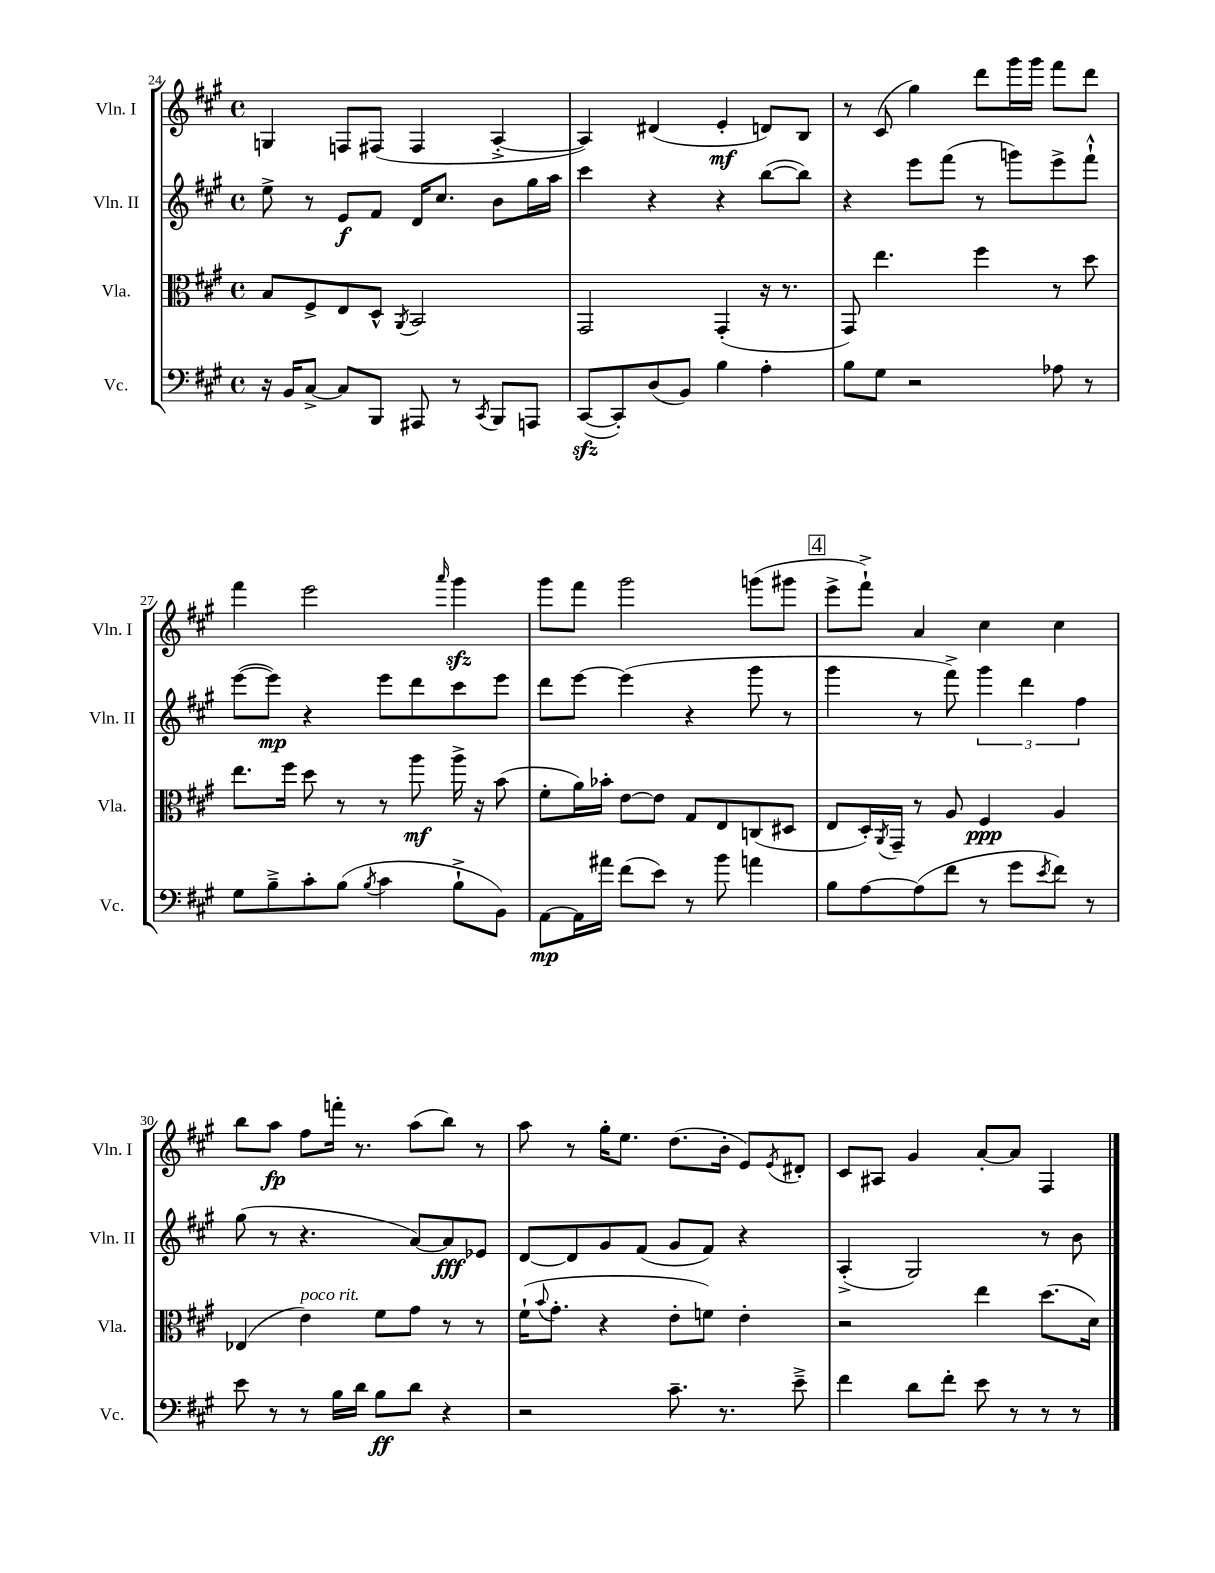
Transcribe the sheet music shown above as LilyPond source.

<<
\new StaffGroup <<
\new Staff = "s0" \with { instrumentName = "Vln. I" shortInstrumentName = "Vln. I" } {
    \clef treble \key a \major \defaultTimeSignature \time 4/4
    g4 f8 fis8( fis4 a4~-.-> |
    a4) dis'4( e'4-.\mf d'8) b8 |
    r8 cis'8( gis''4) d'''8 gis'''16 gis'''16 fis'''8 d'''8 |
    fis'''4 e'''2 \grace { a'''16 } gis'''4\sfz |
    gis'''8 fis'''8 gis'''2 g'''8( gis'''8 |
    \mark \markup { \box "4" } e'''8-> fis'''8-!->) a'4 cis''4 cis''4 |
    b''8 a''8\fp fis''8 f'''16-. r8. a''8( b''8) r8 |
    a''8 r8 gis''16-. e''8. d''8.( b'16-. e'8) \acciaccatura { e'8 } dis'8-. |
    cis'8 ais8 gis'4 a'8~-. a'8 fis4 \bar "|." |
}
\new Staff = "s1" \with { instrumentName = "Vln. II" shortInstrumentName = "Vln. II" } {
    \clef treble \key a \major \defaultTimeSignature \time 4/4
    e''8-> r8 e'8\f fis'8 d'16 cis''8. b'8 gis''16 a''16 |
    cis'''4 r4 r4 b''8~( b''8) |
    r4 e'''8 fis'''8( r8 g'''8) e'''8-> fis'''8-!-^ |
    e'''8~( e'''8\mp) r4 e'''8 d'''8 cis'''8 e'''8 |
    d'''8 e'''8~ e'''4( r4 gis'''8 r8 |
    \mark \markup { \box "4" } gis'''4 r8 fis'''8->) \tuplet 3/2 { gis'''4 d'''4 fis''4 } |
    gis''8( r8 r4. a'8~) a'8\fff ees'8 |
    d'8~ d'8 gis'8 fis'8( gis'8 fis'8) r4 |
    a4-.->( gis2) r8 b'8 \bar "|." |
}
\new Staff = "s2" \with { instrumentName = "Vla." shortInstrumentName = "Vla." } {
    \clef alto \key a \major \defaultTimeSignature \time 4/4
    b8 fis8-> e8 d8-^ \acciaccatura { a,8 } b,2 |
    gis,2 gis,4-.( r16 r8. |
    gis,8) e''4. fis''4 r8 d''8 |
    e''8. fis''16 d''8 r8 r8 a''8\mf a''16-> r16 b'8( |
    fis'8-. a'16) bes'16-. e'8~ e'8 gis8 e8 c8( dis8 |
    \mark \markup { \box "4" } e8 d16-.) \acciaccatura { a,8 } gis,16-- r8 a8 fis4\ppp a4 |
    ees4( e'4^\markup { \italic "poco rit." }) fis'8 gis'8 r8 r8 |
    fis'16-!( \appoggiatura { b'8 } gis'8.-. r4 e'8-. f'8) e'4-. |
    r2 e''4 d''8.( d'16) \bar "|." |
}
\new Staff = "s3" \with { instrumentName = "Vc." shortInstrumentName = "Vc." } {
    \clef bass \key a \major \defaultTimeSignature \time 4/4
    r16 b,16 cis8~-> cis8 b,,8 ais,,8 r8 \acciaccatura { cis,8 } b,,8 a,,8 |
    cis,8~\sfz( cis,8-.) d8( b,8) b4 a4-. |
    b8 gis8 r2 aes8 r8 |
    gis8 b8---> cis'8-. b8( \acciaccatura { b8 } cis'4 b8-!-> b,8) |
    a,8~\mp a,16 ais'16 fis'8( e'8) r8 b'8 a'4 |
    \mark \markup { \box "4" } b8 a8~ a8( fis'8 r8 gis'8 \acciaccatura { e'8 } fis'8) r8 |
    e'8 r8 r8 b16 d'16 b8\ff d'8 r4 |
    r2 cis'8.-- r8. e'8---> |
    fis'4 d'8 fis'8-. e'8 r8 r8 r8 \bar "|." |
}
>>
>>
\layout { \context { \Score currentBarNumber = #24 } }
